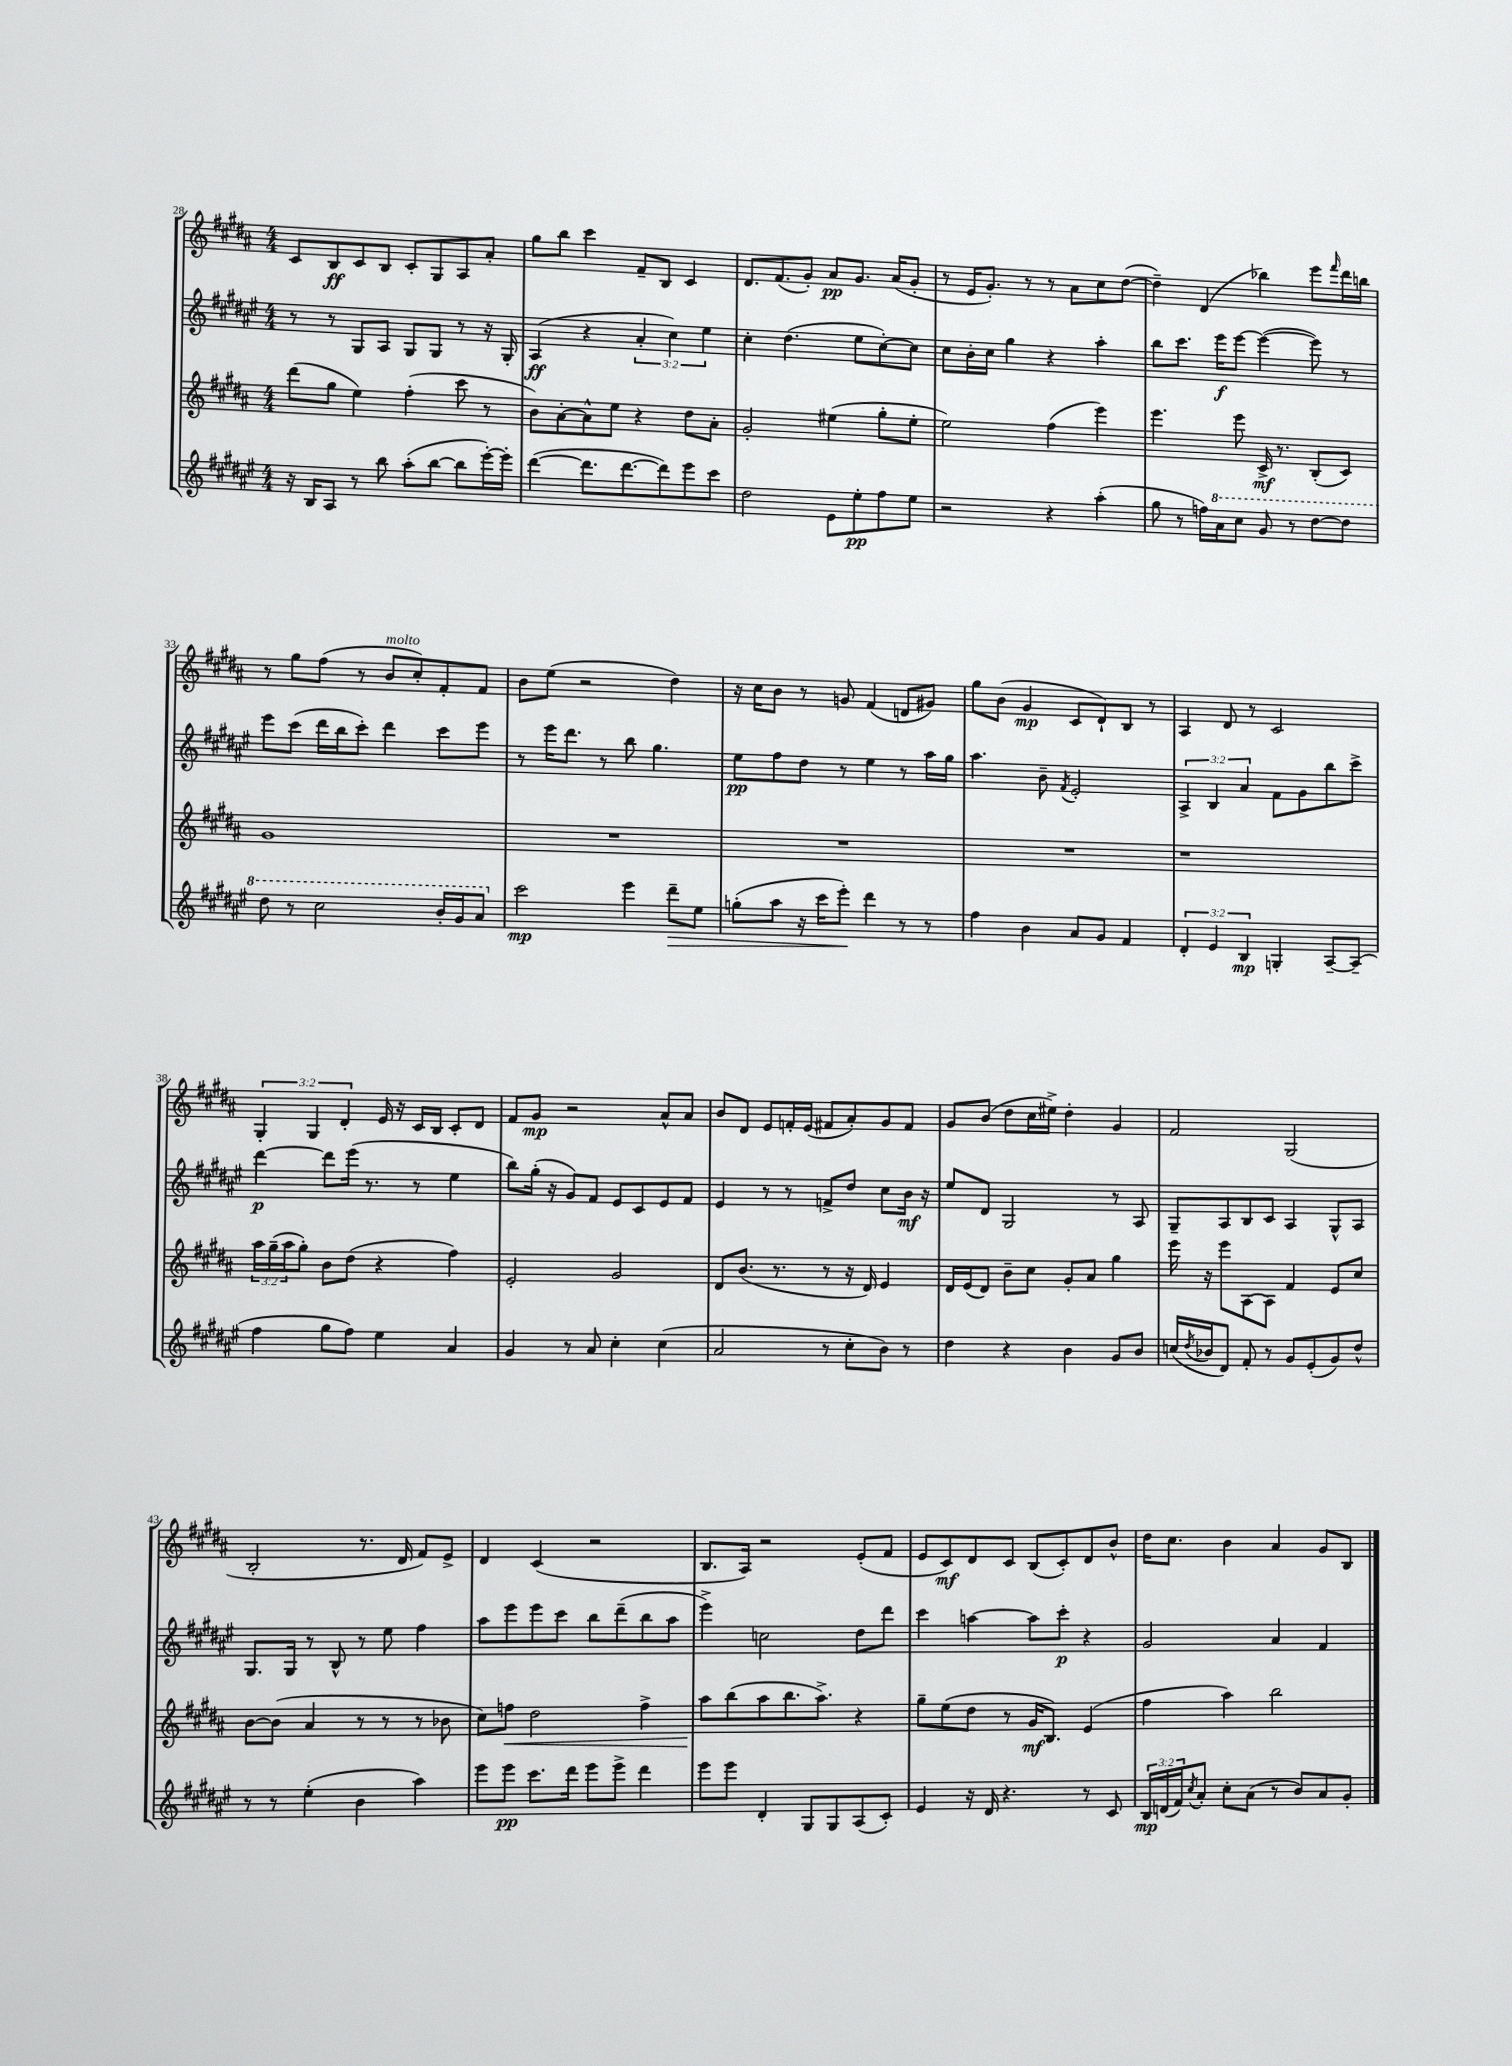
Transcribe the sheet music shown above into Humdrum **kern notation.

**kern	**dynam	**kern	**dynam	**kern	**dynam	**kern	**dynam
*part4	*part4	*part3	*part3	*part2	*part2	*part1	*part1
*staff4	*staff4	*staff3	*staff3	*staff2	*staff2	*staff1	*staff1
*clefG2	*	*clefG2	*	*clefG2	*	*clefG2	*
*k[f#c#g#d#a#e#]	*	*k[f#c#g#d#a#]	*	*k[f#c#g#d#a#e#]	*	*k[f#c#g#d#a#]	*
*M4/4	*	*M4/4	*	*M4/4	*	*M4/4	*
=28	=28	=28	=28	=28	=28	=28	=28
16r	.	(8ddd#\L	.	8r	.	8c#/L	.
16B/KL	.	.	.	.	.	.	.
8A#/J	.	8gg#\J	.	8r	.	8B/	ff
8r	.	4ee\)	.	8G#/L	.	8c#/	.
8bb\	.	.	.	8A#/J	.	8B/J	.
(8aa#'\L	.	(4ff#'\	.	8G#/L	.	8c#'/L	.
[8bb\J	.	.	.	8G#/J	.	8G#/	.
8bb\L]	.	8ccc#\	.	8r	.	8A#/	.
[16eee#'\L)	.	8r	.	16r	.	8a#'/J	.
16eee#'\JJ]	.	.	.	16G#'/	.	.	.
=29	=29	=29	=29	=29	=29	=29	=29
([4ddd#\	.	8b\L)	.	(4A#/	ff	8gg#\L	.
.	.	[8a#'\	.	.	.	8bb\J	.
8.ddd#\L]	.	8a#^^\]	.	4r	.	4ccc#\	.
.	.	8ee\J	.	.	.	.	.
[8.ddd#\	.	.	.	.	.	.	.
.	.	4r	.	6a#'/	.	8f#~/L	.
8ddd#\])	.	.	.	.	.	8B/J	.
.	.	.	.	6cc#\)	.	.	.
8eee#\	.	8dd#\L	.	.	.	4c#/	.
.	.	.	.	6ee#\	.	.	.
8ccc#\J	.	8a#'\J	.	.	.	.	.
=30	=30	=30	=30	=30	=30	=30	=30
2dd#\	.	2g#'/	.	4cc#'\	.	8.d#/L	.
.	.	.	.	.	.	(8.f#/	.
.	.	.	.	(4.dd#\	.	.	.
.	.	.	.	.	.	8g#'/J)	.
8e#\L	.	(4ee#X\	.	.	.	8a#/L	pp
8ee#'\	pp	.	.	8ee#\L	.	8.g#/J	.
8ff#\	.	8gg#'\L	.	[8cc#'\)	.	.	.
.	.	.	.	.	.	(16a#/KL	.
8ee#\J	.	8ee#'\J	.	8cc#\J]	.	8g#'/J	.
=31	=31	=31	=31	=31	=31	=31	=31
2r	.	2ee\)	.	8cc#\L	.	8r	.
.	.	.	.	16b'\L	.	16e/KL	.
.	.	.	.	16cc#\JJ	.	8.g#'/J)	.
.	.	.	.	4gg#\	.	.	.
.	.	.	.	.	.	8r	.
4r	.	(4ff#\	.	4r	.	8r	.
.	.	.	.	.	.	8a#\L	.
(4aa#'\	.	4eee\)	.	4aa#'\	.	8cc#\	.
.	.	.	.	.	.	([8dd#\J	.
=32	=32	=32	=32	=32	=32	=32	=32
8gg#\	.	4.eee\	.	8bb\L	.	4dd#~\])	.
8r	.	.	.	8.ccc#\J	.	.	.
16ffn\LL)	.	.	.	.	.	(4d#/	.
*8va	*	*	*	*	*	*	*
16aa#\J	.	.	.	16eee#\KL	f	.	.
8ccc#\J	.	8eee\	.	[8eee#\J	.	.	.
8gg#/	.	16c#^/	mf	(4eee#\_	.	4bb-X\)	.
.	.	8.r	.	.	.	.	.
8r	.	.	.	.	.	.	.
[8ddd#\L	.	(8B'/L	.	8eee#\])	.	8eee\L	.
.	.	.	.	.	.	16qqfff#/	.
8ddd#\J]	.	8c#/J)	.	8r	.	16ddd#\L	.
.	.	.	.	.	.	16bbn\JJ	.
!!LO:LB:g=z
=33	=33	=33	=33	=33	=33	=33	=33
8ddd#\	.	1g#	.	8eee#\L	.	8r	.
8r	.	.	.	(8ccc#\J	.	8gg#\L	.
2ccc#\	.	.	.	16ddd#\LL	.	(8ff#\J	.
.	.	.	.	16bb\J	.	.	.
.	.	.	.	8ccc#'\J)	.	8r	.
!	!	!	!	!	!	!LO:TX:a:i:t=molto	!
.	.	.	.	4ddd#\	.	8b/L	.
.	.	.	.	.	.	8cc#'/)	.
16bb'/LL	.	.	.	8ccc#\L	.	8f#'/	.
16gg#/J	.	.	.	.	.	.	.
8aa#/J	.	.	.	8eee#\J	.	8f#/J	.
=34	=34	=34	=34	=34	=34	=34	=34
*X8va	*	*	*	*	*	*	*
2ccc#\	mp	1r	.	8r	.	8b\L	.
.	.	.	.	16eee#\KL	.	(8ee\J	.
.	.	.	.	8.ddd#\J	.	.	.
.	.	.	.	.	.	2r	.
.	.	.	.	8r	.	.	.
4eee#\	.	.	.	8bb\	.	.	.
.	.	.	.	4.gg#\	.	.	.
!	!LO:HP:b	!	!	!	!	!	!
8ddd#~\L	>	.	.	.	.	4dd#\)	.
8ee#\J	.	.	.	.	.	.	.
=35	=35	=35	=35	=35	=35	=35	=35
(8ggn'\L	.	1r	.	8ee#\L	pp	16r	.
.	.	.	.	.	.	16cc#\KL	.
8aa#\J	.	.	.	8ff#\	.	8b\J	.
16r	.	.	.	8dd#\J	.	8r	.
16ccc#\KL	.	.	.	.	.	.	.
8eee#'\J)	.	.	.	8r	.	8gn/	.
4ddd#\	]	.	.	4ee#\	.	(4f#/	.
8r	.	.	.	8r	.	8dn/L	.
8r	.	.	.	16aa#\LL	.	8g#X/J)	.
.	.	.	.	16gg#\JJ	.	.	.
=36	=36	=36	=36	=36	=36	=36	=36
4ff#\	.	1r	.	4.aa#\	.	8gg#\L	.
.	.	.	.	.	.	(8b\J	.
4b\	.	.	.	.	.	4g#/	mp
.	.	.	.	8b~\	.	.	.
.	.	.	.	8qf#/	.	.	.
8a#/L	.	.	.	2e#'/	.	8c#/L	.
8g#/J	.	.	.	.	.	8d#`/)	.
4f#/	.	.	.	.	.	8B/J	.
.	.	.	.	.	.	8r	.
=37	=37	=37	=37	=37	=37	=37	=37
6d#'/	.	1r	.	6A#^/	.	4A#/	.
6e#/	.	.	.	6B/	.	.	.
.	.	.	.	.	.	8d#/	.
6B/	mp	.	.	6a#/	.	.	.
.	.	.	.	.	.	8r	.
4Gn'/	.	.	.	8f#\L	.	2c#/	.
.	.	.	.	8g#\	.	.	.
[8A#~/L	.	.	.	8bb\	.	.	.
(8A#~/J]	.	.	.	8ccc#^\J	.	.	.
!!LO:LB:g=z
=38	=38	=38	=38	=38	=38	=38	=38
4ff#\	.	24aa#\LL	.	[4ddd#\	p	6G#'/	.
.	.	(24gg#~\	.	.	.	.	.
.	.	24aa#\J	.	.	.	.	.
.	.	8gg#'\J)	.	.	.	.	.
.	.	.	.	.	.	6G#/	.
8gg#\L	.	8b\L	.	8ddd#\L]	.	.	.
.	.	.	.	.	.	6d#'/	.
8ff#\J)	.	(8dd#\J	.	(16eee#\Jk	.	.	.
.	.	.	.	8.r	.	.	.
4ee#\	.	4r	.	.	.	16e/	.
.	.	.	.	.	.	16r	.
.	.	.	.	8r	.	16c#/LL	.
.	.	.	.	.	.	16B/JJ	.
4a#/	.	4ff#\)	.	4ee#\	.	8c#'/L	.
.	.	.	.	.	.	8d#/J	.
=39	=39	=39	=39	=39	=39	=39	=39
4g#/	.	2e'/	.	8bb\L)	.	8f#/L	.
.	.	.	.	(16gg#'\Jk	.	8g#/J	mp
.	.	.	.	16r	.	.	.
8r	.	.	.	8g#/L)	.	2r	.
8a#/	.	.	.	8f#/J	.	.	.
4cc#'\	.	2g#/	.	8e#/L	.	.	.
.	.	.	.	8c#/	.	.	.
(4cc#\	.	.	.	8e#/	.	8a#^^/L	.
.	.	.	.	8f#/J	.	8a#/J	.
=40	=40	=40	=40	=40	=40	=40	=40
2a#/	.	8d#/L	.	4e#/	.	8b/L	.
.	.	(8.b/J	.	.	.	8d#/J	.
.	.	.	.	8r	.	8e/L	.
.	.	8.r	.	.	.	.	.
.	.	.	.	8r	.	16fn'/L	.
.	.	.	.	.	.	(16e/JJ	.
8r	.	8r	.	8fn^/L	.	8f#X/L	.
8cc#'\L	.	16r	.	8dd#/J	.	8a#'/)	.
.	.	16d#/)	.	.	.	.	.
8b\J)	.	4e/	.	8cc#\L	.	8g#/	.
8r	.	.	.	16b\Jk	mf	8f#/J	.
.	.	.	.	16r	.	.	.
=41	=41	=41	=41	=41	=41	=41	=41
4dd#\	.	16d#/LL	.	8ee#/L	.	8g#/L	.
.	.	(16e/J	.	.	.	.	.
.	.	8d#/J)	.	8d#/J	.	(8b/J	.
4r	.	8b~\L	.	2G#/	.	8dd#\L	.
.	.	8cc#\J	.	.	.	16cc#\L	.
.	.	.	.	.	.	16ee#X^\JJ)	.
4b\	.	8g#'/L	.	.	.	4dd#'\	.
.	.	8a#/J	.	.	.	.	.
8g#/L	.	4gg#\	.	8r	.	4g#/	.
8b/J	.	.	.	8A#/	.	.	.
=42	=42	=42	=42	=42	=42	=42	=42
(16ccn/LL	.	16eee\	.	8G#~/L	.	2f#/	.
8qdd#/	.	.	.	.	.	.	.
16b-X/J	.	16r	.	.	.	.	.
8d#/J)	.	8eee\L	.	8A#/	.	.	.
8f#'/	.	[8A#\	.	8B/	.	.	.
8r	.	8A#\J]	.	8c#/J	.	.	.
8g#/L	.	4f#/	.	4A#/	.	(2G#/	.
(8e#'/	.	.	.	.	.	.	.
8g#/)	.	8e/L	.	8G#^^/L	.	.	.
8dd#^^/J	.	8cc#/J	.	8A#/J	.	.	.
!!LO:LB:g=z
=43	=43	=43	=43	=43	=43	=43	=43
8r	.	[8b\L	.	8.G#/L	.	2B'/	.
8r	.	(8b\J]	.	.	.	.	.
.	.	.	.	16G#/Jk	.	.	.
(4ee#'\	.	4a#/	.	8r	.	.	.
.	.	.	.	8B^^/	.	.	.
4b\	.	8r	.	8r	.	8.r	.
.	.	8r	.	8ee#\	.	.	.
.	.	.	.	.	.	16d#/	.
4aa#\)	.	8r	.	4ff#\	.	8f#/L)	.
.	.	8b-X\	.	.	.	8e^/J	.
=44	=44	=44	=44	=44	=44	=44	=44
8eee#\L	.	8cc#\L)	.	8aa#\L	.	4d#/	.
!	!	!	!LO:HP:b	!	!	!	!
8eee#\J	pp	8ffn\J	<	8eee#\	.	.	.
8.ccc#\L	.	2dd#\	.	8eee#\	.	(4c#/	.
.	.	.	.	8ccc#\J	.	.	.
16ddd#\Jk	.	.	.	.	.	.	.
8eee#\L	.	.	.	8bb\L	.	2r	.
8eee#^\J	.	.	.	(8ddd#~\	.	.	.
4ddd#\	.	4ff^\	.	8bb\	.	.	.
.	.	.	.	8aa#\J	.	.	.
=45	=45	=45	=45	=45	=45	=45	=45
8eee#\L	.	8aa#\L	.	4eee#^\)	.	8.B/L	.
8eee#\J	.	(8bb\	[	.	.	.	.
.	.	.	.	.	.	16A#/Jk)	.
4d#'/	.	8aa#\	.	2ccn\	.	2r	.
.	.	8.bb\	.	.	.	.	.
8G#/L	.	.	.	.	.	.	.
.	.	8.aa#^\J)	.	.	.	.	.
8G#/	.	.	.	.	.	.	.
(8A#/	.	4r	.	8dd#\L	.	(8e'/L	.
8c#'/J)	.	.	.	8ddd#\J	.	8f#/J	.
=46	=46	=46	=46	=46	=46	=46	=46
4e#/	.	8gg#~\L	.	4ccc#\	.	8e/L	.
.	.	(8ee\	.	.	.	8c#/)	mf
16r	.	8dd#\J	.	[4aan\	.	8d#/	.
16d#/	.	.	.	.	.	.	.
4.r	.	8r	.	.	.	8c#/J	.
.	.	16g#/KL	mf	8aa\L]	.	(8B/L	.
.	.	8.B/J)	.	.	.	.	.
.	.	.	.	8ccc#'\J	p	8c#'/)	.
8r	.	(4e/	.	4r	.	8d#/	.
8c#/	.	.	.	.	.	8b^^/J	.
=47	=47	=47	=47	=47	=47	=47	=47
24B/LL	mp	4ff#\	.	2g#/	.	16dd#\KL	.
(24dn/	.	.	.	.	.	.	.
.	.	.	.	.	.	8.cc#\J	.
24f#/J)	.	.	.	.	.	.	.
8qcc#/	.	.	.	.	.	.	.
8a#'/J	.	.	.	.	.	.	.
8cc#'\L	.	4aa#\)	.	.	.	4b\	.
(8a#\J	.	.	.	.	.	.	.
8r	.	2bb\	.	4a#/	.	4a#/	.
8b/L)	.	.	.	.	.	.	.
8a#/	.	.	.	4f#/	.	8g#/L	.
8g#'/J	.	.	.	.	.	8B/J	.
==	==	==	==	==	==	==	==
*-	*-	*-	*-	*-	*-	*-	*-
